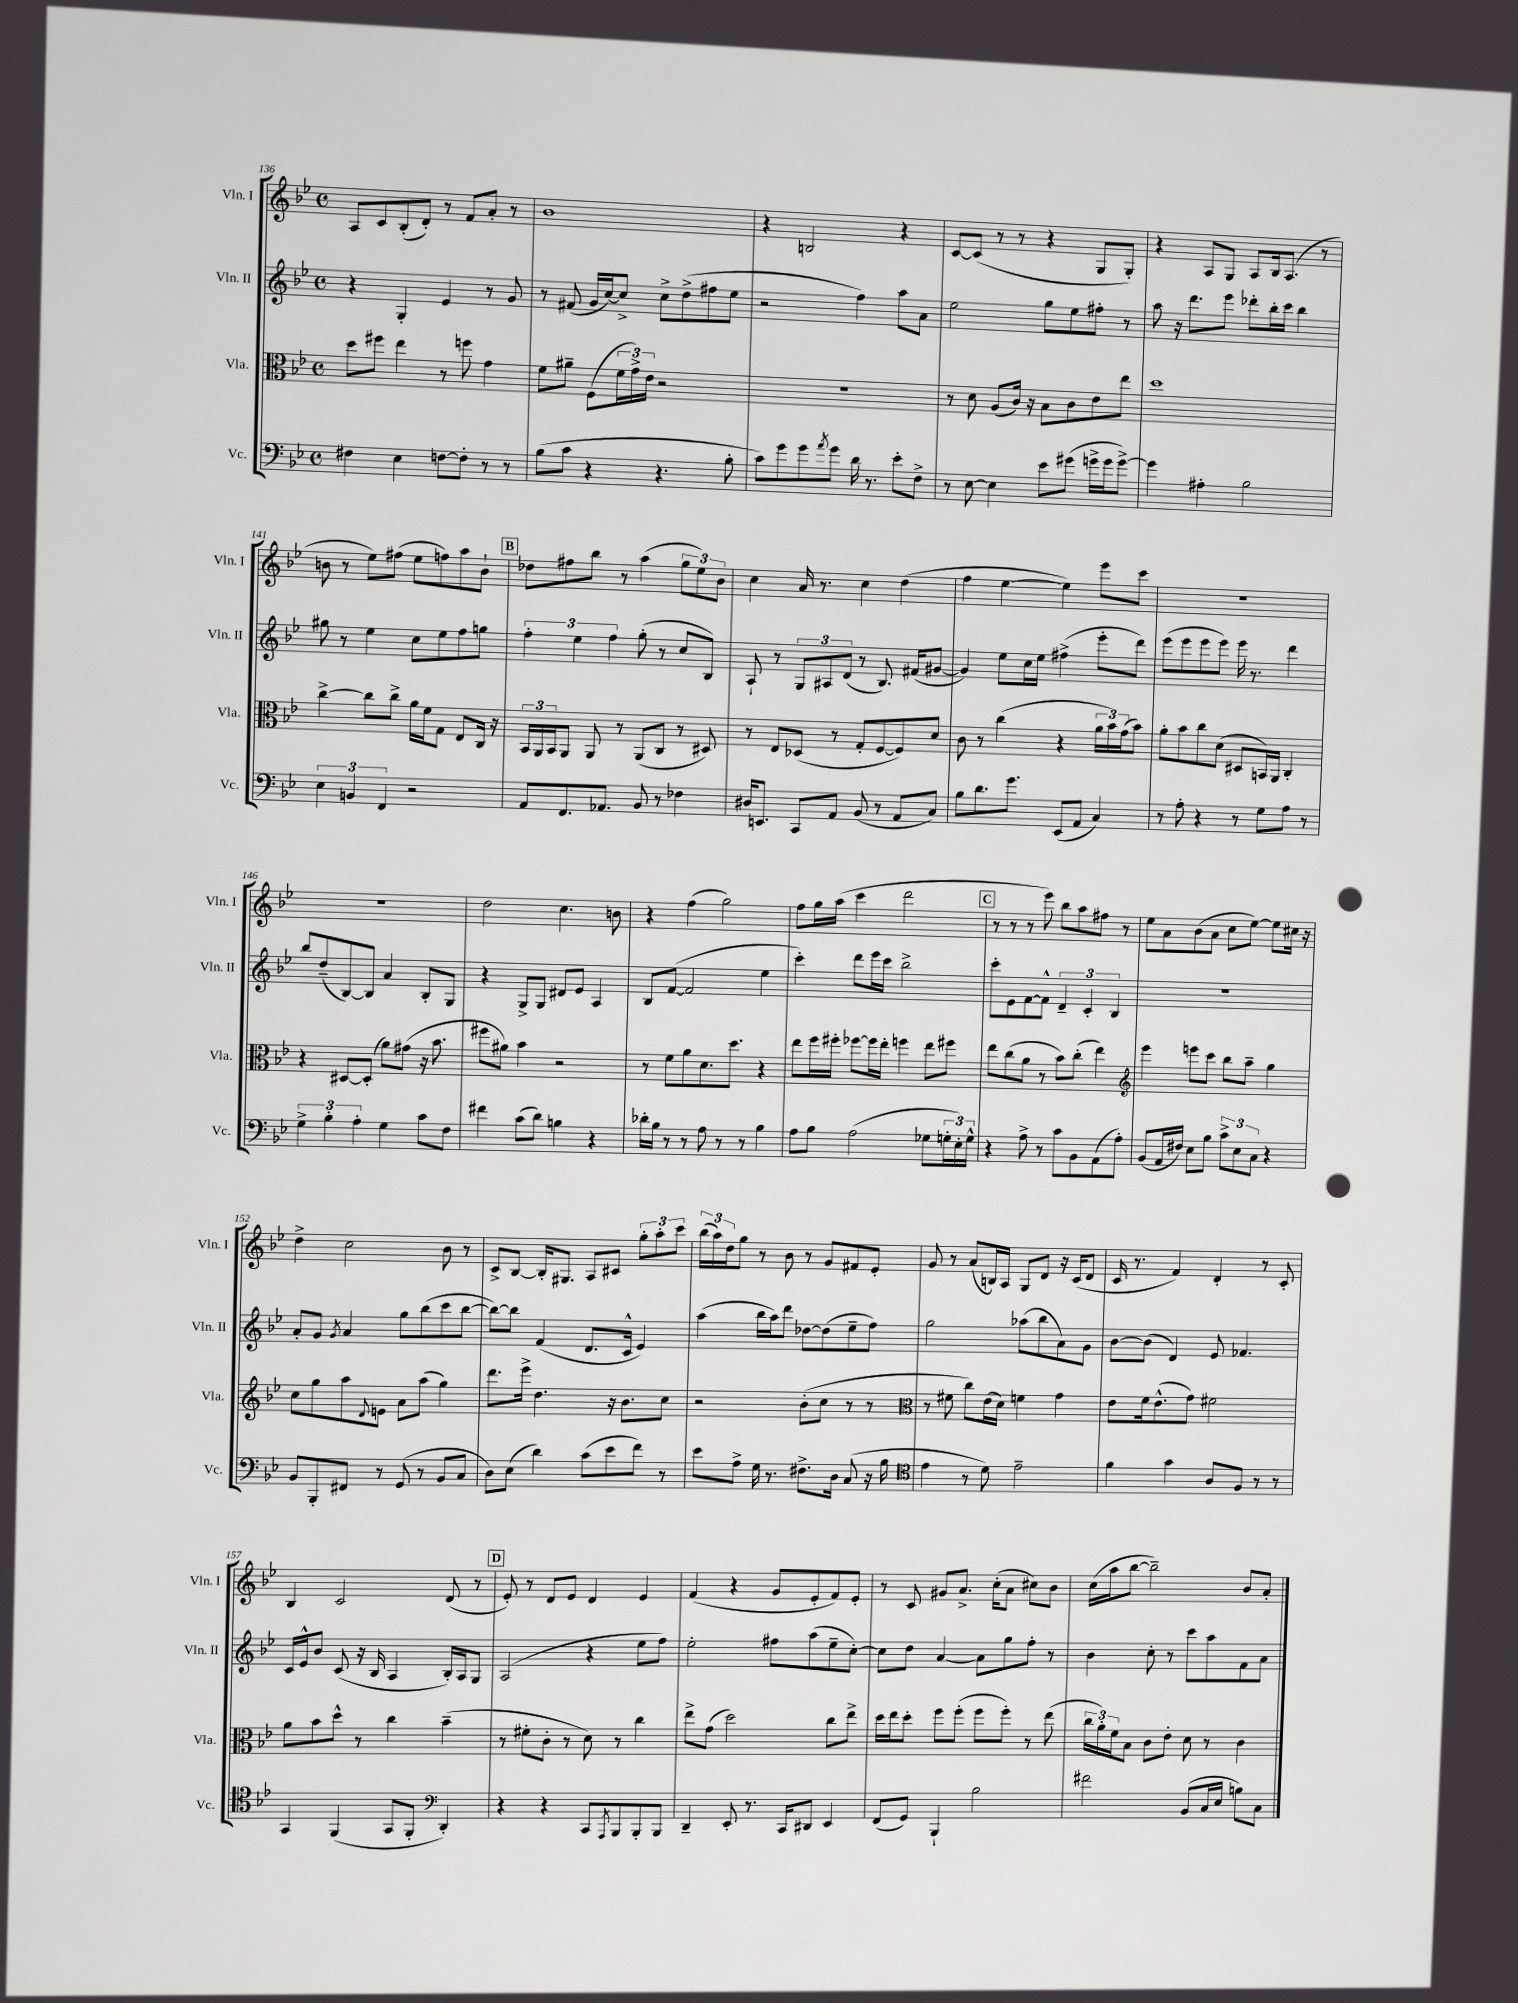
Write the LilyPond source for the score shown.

<<
\new StaffGroup <<
\new Staff = "s0" \with { instrumentName = "Vln. I" shortInstrumentName = "Vln. I" } {
    \clef treble \key bes \major \defaultTimeSignature \time 4/4
    a8 c'8 bes8-.( d'8-.) r8 f'8 a'8-. r8 |
    bes'1 |
    r4 b2 r4 |
    c'8~ c'8( r8 r8 r4 g8 g8-.) |
    r4 a8 g8 a8 bes16 a8.( r8 |
    b'8 r8 ees''8) fis''8( ees''8 f''8) a''8 b'8-! |
    \mark \markup { \box "B" } des''8 fis''8 bes''8 r8 a''4( \tuplet 3/2 { g''8 ees''8) bes'8 } |
    c''4 a'16 r8. c''4 d''4( |
    f''4 ees''4~ ees''4) ees'''8 c'''8 |
    R1 |
    R1 |
    d''2 c''4. b'8 |
    r4 f''4( g''2) |
    f''8 g''16 a''16( c'''4 d'''2 |
    \mark \markup { \box "C" } r8 r8 r8 ees'''8) bes''8 a''8 fis''8 r8 |
    ees''8 a'8 bes'8( a'8 c''8 ees''8~) ees''8 cis''16 r16 |
    d''4-> c''2 bes'8 r8 |
    c'8-> bes8~ bes16-. gis8. a8 cis'8 \tuplet 3/2 { g''8-. a''8-. c'''8 } |
    \tuplet 3/2 { bes''16( a''16) d''16 } g''8 r8 bes'8 r8 g'8 fis'8 ees'8-. |
    g'8 r8 a'8( b16) a16 g8 d'8 r16 c'16( d'8 |
    c'16 r8. f'4) d'4-. r8 c'8-. |
    bes4 c'2 d'8( r8 |
    \mark \markup { \box "D" } ees'8-.) r8 d'8 ees'8 d'4 ees'4 |
    f'4( r4 g'8 ees'8-. f'8) ees'8-. |
    r8 c'8 gis'8 a'8.-> c''16-.( a'8 cis''8) bes'8 |
    c''16( a''16 bes''8~ bes''2--) bes'8 a'8-. \bar "|." |
}
\new Staff = "s1" \with { instrumentName = "Vln. II" shortInstrumentName = "Vln. II" } {
    \clef treble \key bes \major \defaultTimeSignature \time 4/4
    r4 g4-. ees'4 r8 g'8 |
    r8 fis'8( g'16 c''16~) c''8-> c''8-> d''8->( fis''8 ees''8 |
    r2 f''4) a''8 a'8 |
    ees''2 g''8 ees''8 fis''8-. r8 |
    a''8 r16 d'''8. ees'''8 des'''8-. bes''16-. c'''16 bes''4 |
    gis''8 r8 ees''4 c''8 ees''8 f''8 g''8 |
    \mark \markup { \box "B" } \tuplet 3/2 { f''4-. ees''4 f''4 } g''8-.( r8 c''8 bes8) |
    a8-! r8 \tuplet 3/2 { g8 ais8 d'8( } r8 bes8.) fis'16( gis'8~ |
    gis'4) ees''8 c''16 ees''16 fis''4->( ees'''8-. d'''8) |
    ees'''8( ees'''8 ees'''8 ees'''8) ees'''16 r8. d'''4 |
    bes''8 d''8--( bes8~) bes8 a'4 bes8-. g8 |
    r4 g8-> g8 dis'8 ees'8 a4 |
    bes8 f'8~( f'2 ees''4 |
    c'''4-.) d'''8 ees'''16 c'''16 bes''2-> |
    \mark \markup { \box "C" } c'''8-. ees'8 f'8~ f'8-^ \tuplet 3/2 { d'4-- c'4-. bes4 } |
    R1 |
    a'8-. g'8 \acciaccatura { g'8 } a'4 g''8 bes''8( c'''8 bes''8~ |
    bes''8~) bes''8 f'4( d'8. c'16-^ ees'4) |
    a''4( bes''16 a''16) d'''8 des''8~ des''8( ees''8-- f''8) |
    g''2 aes''8( bes''8 a'8) g'8 |
    bes'8~ bes'8( d'4) ees'8 fes'4. |
    c'16 ees'16-^ bes'8 c'8( r16 bes16 a4 bes16-.) a16 g8 |
    \mark \markup { \box "D" } a2( r4 ees''8 f''8) |
    ees''2-. fis''8 a''8( ees''8-- c''8~-.) |
    c''8 d''8 a'4~ a'8 g''8 f''8-. r8 |
    bes'4 c''8-. r8 c'''8 a''8 f'8 a'8 \bar "|." |
}
\new Staff = "s2" \with { instrumentName = "Vla." shortInstrumentName = "Vla." } {
    \clef alto \key bes \major \defaultTimeSignature \time 4/4
    d''8 fis''8 ees''4 r8 f''8 g'4 |
    f'8 ais'8-- f8( \tuplet 3/2 { f'16 g'16->) ees'16 } r2 |
    R1 |
    r8 d'8 a8( c'16) r16 bes8 c'8 ees'8 ees''8 |
    d''1 |
    c''4~-> c''8 c''8-> a'16 f'16 g8 ees8 c16 r16 |
    \mark \markup { \box "B" } \tuplet 3/2 { bes,16 a,16 bes,16 } a,8 a,8 r8 a,8( c8 r8 dis8) |
    r8 ees8 des8( r8 g8-. f8~ f8) d'8 |
    c'8 r8 c''4( r4 \tuplet 3/2 { a'16 bes'16) g'16( } bes'8) |
    a'8-. bes'8 c''8 d'8( dis8 b,16) a,16 c4-. |
    r4 dis8~ dis8-.( a'8) gis'8( r16 bes'8. |
    fis''8 ais'8) bes'4 r2 |
    r8 f'8 a'8 d'8. d''8. r4 |
    ees''8 f''16 fis''16-. fes''8~ fes''16 ees''16-. f''4 ees''8 fis''8 |
    \mark \markup { \box "C" } ees''8 c''8( a'8 r8 bes'8) c''8-.( ees''4) |
    \clef treble ees'''4 e'''8 c'''8 bes''8 a''8-- g''4 |
    c''8 g''8 a''8 \appoggiatura { d'8 } e'8 a'8 a''8( g''4) |
    d'''8. ees'''16-> d''4. r16 bes'8. c''8 |
    r2 bes'8-.( c''8 r8 r8 |
    \clef alto r8 fis'8 c''8) ees'16( d'16) f'4 g'4 |
    ees'8 f'16 ees'8.-^( g'8) fis'2 |
    a'8 bes'8 d''8-^ r8 c''4 bes'4--( |
    \mark \markup { \box "D" } r8 fis'8-. c'8-. r8 d'8) r8 c''4 |
    ees''8-> g'8( d''2) c''8 ees''8-> |
    d''16 ees''16 d''8-. f''8 f''8-.( f''8 f''8-.) r8 ees''8( |
    \tuplet 3/2 { c''16 a'16-.) f'16 } bes8 c'8 ees'8-. d'8 r8 c'4 \bar "|." |
}
\new Staff = "s3" \with { instrumentName = "Vc." shortInstrumentName = "Vc." } {
    \clef bass \key bes \major \defaultTimeSignature \time 4/4
    fis4 ees4 f8~ f8-. r8 r8 |
    bes8( c'8 r4 r4. bes8-. |
    c'8) g'8 g'8 \acciaccatura { a'8 } g'8 d'16 r8. ees'8-. f8-> |
    r8 ees8~ ees4 ees'8 gis'8( g'16-> g'16 g'8~->) |
    g'4 ais4-. bes2 |
    \tuplet 3/2 { ees4 b,4 f,4 } r2 |
    \mark \markup { \box "B" } a,8 f,8. aes,8. bes,8 r8 fes4 |
    dis16 e,8. c,8 a,8 bes,8( r8 a,8 c8) |
    bes8 d'8. g'8. ees,8( a,8 c4) |
    r8 a8-. r4 r8 g8 a8 r8 |
    \tuplet 3/2 { g4-> bes4-. a4-. } g4 c'8 f8 |
    fis'4 c'8( d'8) b4 r4 |
    des'16-. bes16 r8 r8 a8 r8 r8 bes4 |
    a8 bes8 a2( ges8 \tuplet 3/2 { g16-. ees16-.) g16-^ } |
    \mark \markup { \box "C" } r4 a8-> r8 c'8 bes,8 a,8( a8-.) |
    bes,8( a,16 fis16) ees8 bes8 \tuplet 3/2 { c'8-> ees8 c8 } r4 |
    bes,8 bes,,8-. fis,8 r8 g,8( r8 bes,8 c8 |
    d8) ees8( d'4) c'8( ees'8 f'8) r8 |
    ees'8 a8-> g16 r8. fis8.-> d16 c8( r16 bes16 |
    \clef tenor ees'4 r8 d'8) ees'2-- |
    f'4 g'4 a8 f8 r8 r8 |
    g,4 f,4( g,8 f,8-. \clef bass d,4-.) |
    \mark \markup { \box "D" } r4 r4 c,8 \acciaccatura { a,,8 } bes,,8 bes,,8-. bes,,8 |
    d,4-- ees,8-. r8. c,16 dis,8 ees,4 |
    f,8( g,8) bes,,4-! bes2 |
    fis'2 bes,8( c16 ees16 b8) c8 \bar "|." |
}
>>
>>
\layout { \context { \Score currentBarNumber = #136 } }
